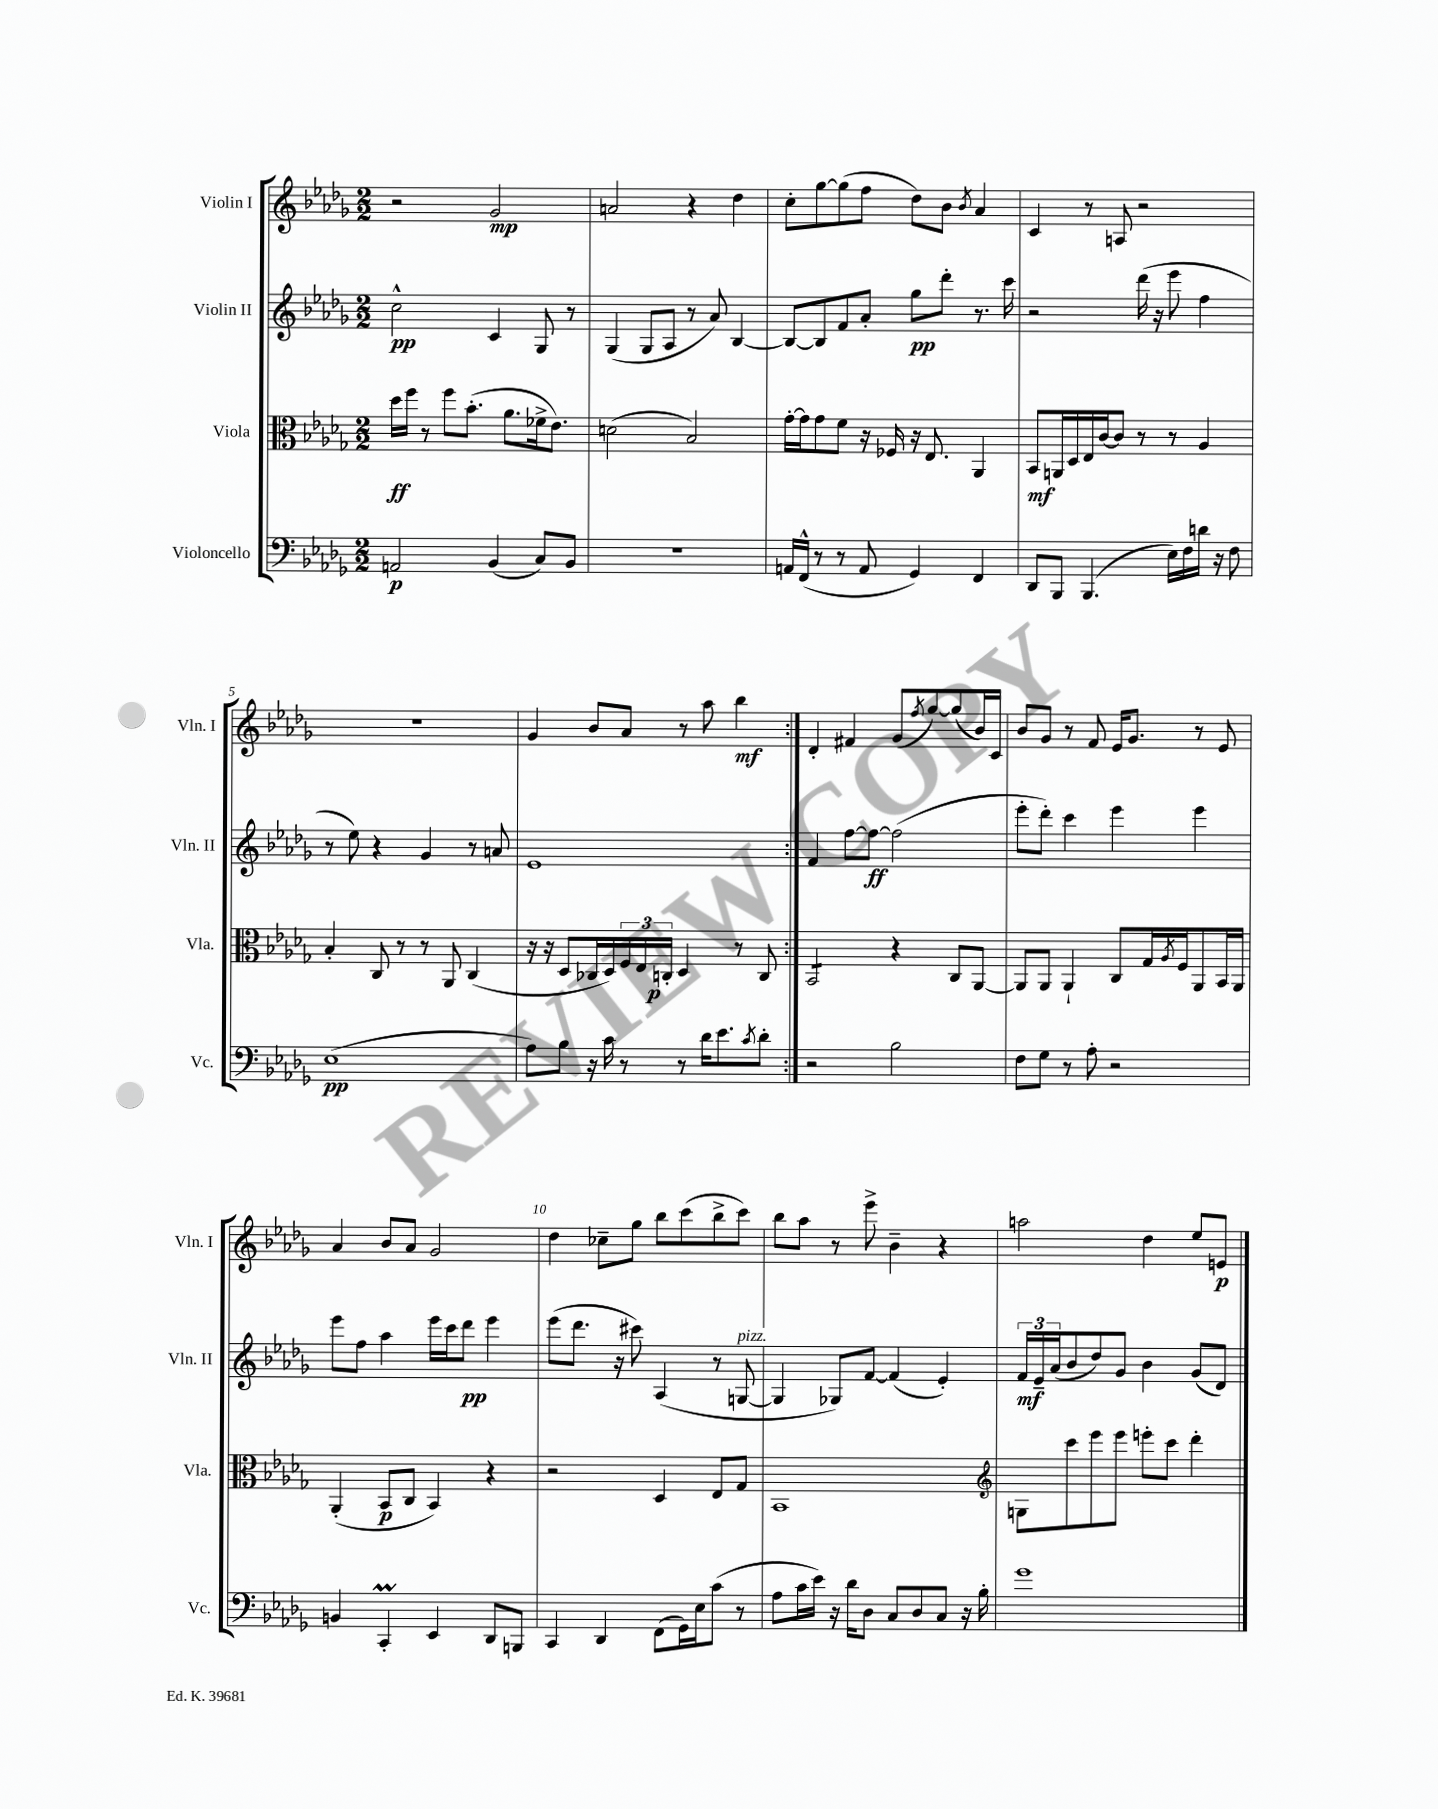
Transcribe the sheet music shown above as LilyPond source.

<<
\new StaffGroup <<
\new Staff = "s0" \with { instrumentName = "Violin I" shortInstrumentName = "Vln. I" } {
    \clef treble \key des \major \numericTimeSignature \time 2/2
    \repeat volta 2 { r2 ges'2\mp |
    a'2 r4 des''4 |
    c''8-. ges''8~ ges''8( f''8 des''8) bes'8 \acciaccatura { bes'8 } aes'4 |
    c'4 r8 a8 r2 |
    R1 |
    ges'4 bes'8 aes'8 r8 aes''8 bes''4\mf | }
    des'4-. fis'4 ges'8( \acciaccatura { f''8 } ges''8~) ges''8( bes'16) c'16 |
    bes'8 ges'8 r8 f'8 ees'16 ges'8. r8 ees'8 |
    aes'4 bes'8 aes'8 ges'2 |
    des''4 ces''8-- ges''8 bes''8 c'''8( bes''8-> c'''8) |
    bes''8 aes''8 r8 ees'''8-> bes'4-- r4 |
    a''2 des''4 ees''8 e'8\p \bar "|." |
}
\new Staff = "s1" \with { instrumentName = "Violin II" shortInstrumentName = "Vln. II" } {
    \clef treble \key des \major \numericTimeSignature \time 2/2
    \repeat volta 2 { c''2-^\pp c'4 ges8 r8 |
    ges4( ges8 aes8 r8 aes'8) bes4~ |
    bes8~ bes8 f'8 aes'8-. ges''8\pp des'''8-. r8. c'''16 |
    r2 des'''16( r16 ees'''8 f''4 |
    r8 ees''8) r4 ges'4 r8 a'8 |
    ees'1 | }
    f'4 f''8~ f''8~\ff f''2( |
    ees'''8-. des'''8-.) c'''4 ees'''4 ees'''4 |
    ees'''8 f''8 aes''4 ees'''16 c'''16 des'''8\pp ees'''4 |
    ees'''8( des'''8. r16 cis'''8) aes4( r8 g8~^\markup { \italic "pizz." } |
    g4 ges8) f'8~ f'4( ees'4-.) |
    \tuplet 3/2 { f'16\mf ees'16-- aes'16( } bes'8 des''8) ges'8 bes'4 ges'8( des'8) \bar "|." |
}
\new Staff = "s2" \with { instrumentName = "Viola" shortInstrumentName = "Vla." } {
    \clef alto \key des \major \numericTimeSignature \time 2/2
    \repeat volta 2 { des''16\ff f''16 r8 f''8 bes'8.-.( aes'8. fes'16-> ees'8.) |
    d'2( bes2) |
    ges'16~-. ges'16 ges'8 f'8 r16 fes16 r16 ees8. aes,4 |
    bes,8\mf a,16 des16 ees16 c'16~ c'8 r8 r8 aes4 |
    bes4-. c8 r8 r8 aes,8 c4( |
    r16 r16 des8 ces16 des16) \tuplet 3/2 { f16 ees16 c16-.\p } des4 r8 c8 | }
    bes,2:8 r4 c8 aes,8~ |
    aes,8 aes,8 aes,4-! c8 ges16 \acciaccatura { aes8 } f16 aes,8 bes,16 aes,16 |
    aes,4-.( bes,8\p c8 bes,4) r4 |
    r2 des4 ees8 ges8 |
    bes,1 |
    \clef treble g8 c'''8 ees'''8 ees'''8 e'''8-. c'''8 des'''4-. \bar "|." |
}
\new Staff = "s3" \with { instrumentName = "Violoncello" shortInstrumentName = "Vc." } {
    \clef bass \key des \major \numericTimeSignature \time 2/2
    \repeat volta 2 { a,2\p bes,4( c8) bes,8 |
    r1 |
    a,16 f,16-^( r8 r8 a,8 ges,4) f,4 |
    des,8 bes,,8 bes,,4.( ees16) f16 d'16 r16 f8 |
    ees1\pp( |
    aes8) bes8 r16 c'16 r8 r8 des'16 ees'8. \acciaccatura { c'8 } des'8-. | }
    r2 bes2 |
    f8 ges8 r8 aes8-. r2 |
    b,4 c,4-.\prall ees,4 des,8 b,,8 |
    c,4 des,4 f,8( ges,16) ees16 c'8( r8 |
    aes8 c'16 ees'16) r16 des'16 des8 c8 des8 c8 r16 bes16-. |
    ges'1 \bar "|." |
}
>>
>>
\layout { \context { \Score \override BarNumber.break-visibility = ##(#f #t #t) barNumberVisibility = #(every-nth-bar-number-visible 5) } }
